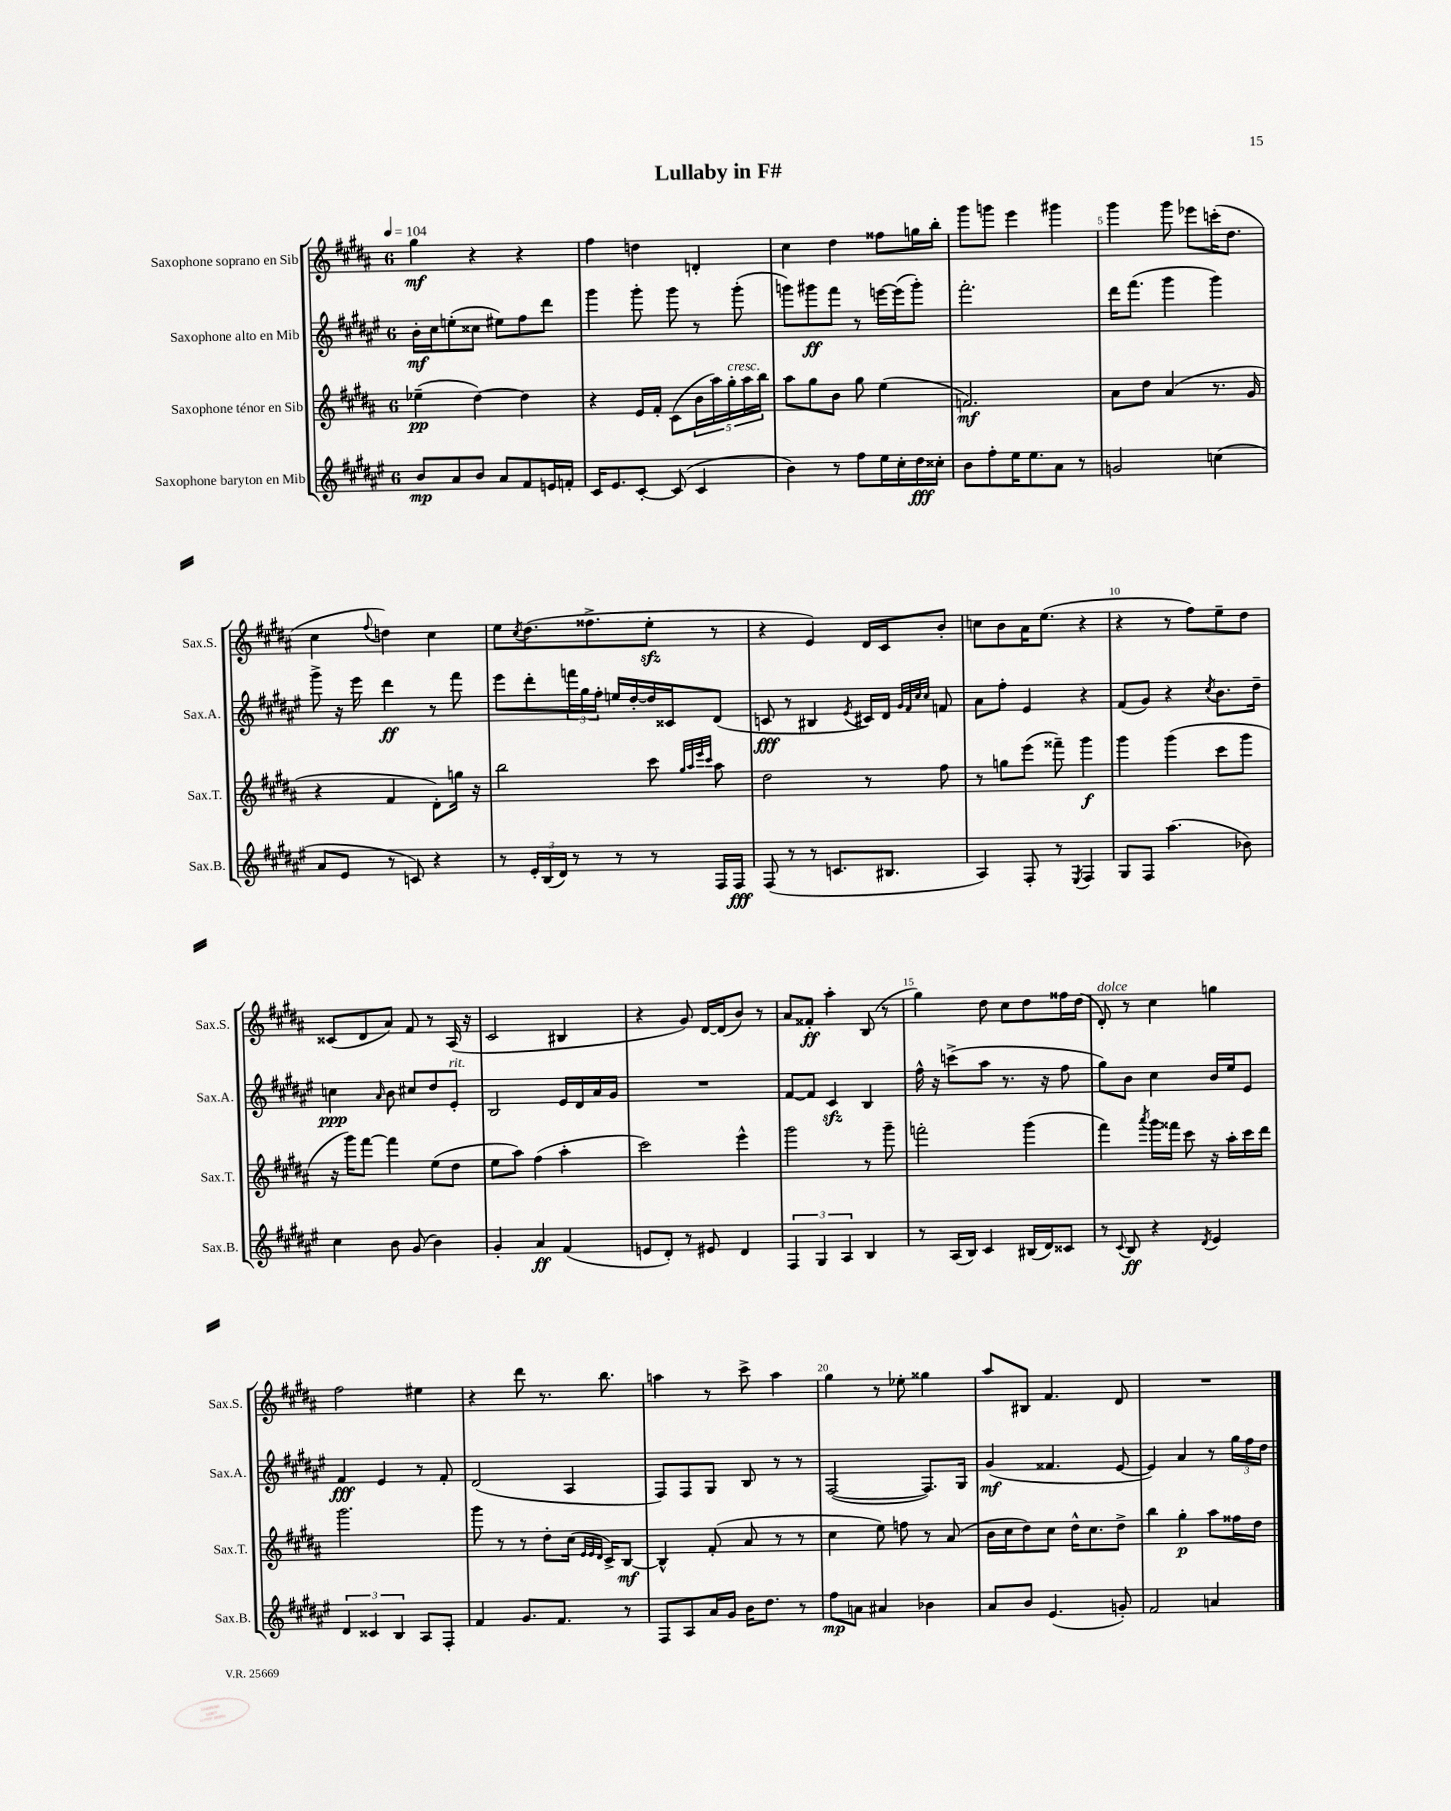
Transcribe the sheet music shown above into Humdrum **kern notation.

**kern	**dynam	**kern	**dynam	**kern	**dynam	**kern	**dynam
*part4	*part4	*part3	*part3	*part2	*part2	*part1	*part1
*staff4	*staff4	*staff3	*staff3	*staff2	*staff2	*staff1	*staff1
*I"Saxophone baryton en Mib	*	*I"Saxophone ténor en Sib	*	*I"Saxophone alto en Mib	*	*I"Saxophone soprano en Sib	*
*I'Sax.B.	*	*I'Sax.T.	*	*I'Sax.A.	*	*I'Sax.S.	*
*clefG2	*	*clefG2	*	*clefG2	*	*clefG2	*
*k[f#c#g#d#a#e#]	*	*k[f#c#g#d#a#]	*	*k[f#c#g#d#a#e#]	*	*k[f#c#g#d#a#]	*
*M6/8	*	*M6/8	*	*M6/8	*	*M6/8	*
*MM104	*	*MM104	*	*MM104	*	*MM104	*
=1	=1	=1	=1	=1	=1	=1	=1
8b/L	mp	(4ee-X~\	pp	16b'\LL	mf	4gg#\	mf
.	.	.	.	16cc#\J	.	.	.
8a#/	.	.	.	(8een'\	.	.	.
8b/J	.	[4dd#\)	.	8cc##X\J	.	4r	.
8a#/L	.	.	.	8ee#X\L)	.	.	.
8f#/	.	4dd#\]	.	8ff#\	.	4r	.
16en/L	.	.	.	8ddd#\J	.	.	.
16fn'/JJ	.	.	.	.	.	.	.
=2	=2	=2	=2	=2	=2	=2	=2
16c#/KL	.	4r	.	4ggg#\	.	4ff#\	.
8.e#/	.	.	.	.	.	.	.
[8c#'/J	.	16e/LL	.	8ggg#'\	.	4ddn\	.
.	.	16f#'/JJ	.	.	.	.	.
(8c#/]	.	(8c#\L	.	8ggg#\	.	.	.
4c#/	.	20b\L	.	8r	.	4dn'/	.
.	.	20aa#\)	.	.	.	.	.
!	!	!LO:TX:a:i:t=cresc.	!	!	!	!	!
.	.	20gg#'\	.	.	.	.	.
.	.	.	.	(8ggg#'\	.	.	.
.	.	20aa#\	.	.	.	.	.
.	.	20bb\JJ	.	.	.	.	.
=3	=3	=3	=3	=3	=3	=3	=3
4b\)	.	8aa#\L	.	8gggn\L)	.	4cc#\	.
.	.	8gg#\	.	8ggg#X\	ff	.	.
8r	.	8b\J	.	8fff#\J	.	4dd#\	.
8ff#\L	.	8gg#\	.	8r	.	.	.
16ee#\L	.	(4ee\	.	[16eeen\LL	.	8ff##X\L	.
16cc#'\	.	.	.	(16eee\J]	.	.	.
16dd#\	fff	.	.	8ggg#'\J)	.	16ggn\L	.
16cc##X'\JJ	.	.	.	.	.	16bb'\JJ	.
=4	=4	=4	=4	=4	=4	=4	=4
8b\L	.	2.fn/)	mf	2.fff#'\	.	8ggg#\L	.
8ff#'\	.	.	.	.	.	8gggn\J	.
16ee#\K	.	.	.	.	.	4eee\	.
8.ee#\	.	.	.	.	.	.	.
8a#\J	.	.	.	.	.	4ggg#X\	.
8r	.	.	.	.	.	.	.
=5	=5	=5	=5	=5	=5	=5	=5
2gn/	.	8a#\L	.	16ddd#\KL	.	4ggg#\	.
.	.	.	.	(8.fff#\J	.	.	.
.	.	8dd#\J	.	.	.	.	.
.	.	(4a#/	.	4ggg#\	.	8ggg#\	.
.	.	.	.	.	.	8eee-X\L	.
(4ccn\	.	8.r	.	4ggg#\)	.	(16cccn'\K	.
.	.	.	.	.	.	8.dd#\J	.
.	.	16g#/	.	.	.	.	.
!!LO:LB:g=z
=6	=6	=6	=6	=6	=6	=6	=6
8a#/L	.	4r	.	8ggg#^\	.	4cc#\	.
8e#/J	.	.	.	16r	.	.	.
.	.	.	.	16eee#\	.	.	.
.	.	.	.	.	.	8qqff#/	.
8r	.	4f#/	.	4ddd#\	ff	4ddn\)	.
8cn/)	.	.	.	.	.	.	.
4r	.	8d#'\L)	.	8r	.	4cc#\	.
.	.	16ggn\Jk	.	8fff#\	.	.	.
.	.	16r	.	.	.	.	.
=7	=7	=7	=7	=7	=7	=7	=7
8r	.	2bb\	.	8eee#\L	.	8ee\L	.
.	.	.	.	.	.	8qcc#/	.
24e#'/LL	.	.	.	8ddd#'\	.	(8.dd#\	.
(24B/	.	.	.	.	.	.	.
24d#/JJ)	.	.	.	.	.	.	.
8r	.	.	.	24fffn\L	.	.	.
.	.	.	.	24gg#\	.	.	.
.	.	.	.	.	.	8.ff##X^\	.
.	.	.	.	24ff#'\JJ	.	.	.
8r	.	.	.	16een/LL	.	.	.
.	.	.	.	[16dd#'/	.	.	.
8r	.	8ccc#\	.	16dd#/]	.	8eezz'\J	.
.	.	.	.	16c##X/J	.	.	.
.	.	32qqgg#/LLL	.	.	.	.	.
.	.	32qqaa#/	.	.	.	.	.
.	.	32qqeee/	.	.	.	.	.
.	.	32qqccc#/JJJ	.	.	.	.	.
16F#/LL	.	8aa#\	.	(8d#/J	.	8r	.
16F#/JJ	fff	.	.	.	.	.	.
=8	=8	=8	=8	=8	=8	=8	=8
(8F#/	.	2dd#\	.	8cn/	fff	4r	.
8r	.	.	.	8r	.	.	.
8r	.	.	.	4B#X/	.	4e/)	.
8.cn/L	.	.	.	.	.	.	.
.	.	.	.	8qe#/	.	.	.
.	.	8r	.	16c#X/LL)	.	16d#/LL	.
8.B#X/J	.	.	.	16d#/JJ	.	16c#/J	.
.	.	.	.	32qqg#/LLL	.	.	.
.	.	.	.	32qqf#/	.	.	.
.	.	.	.	32qqcc#/	.	.	.
.	.	.	.	32qqcc#/JJJ	.	.	.
.	.	8ff#\	.	8fn/	.	8b'/J	.
=9	=9	=9	=9	=9	=9	=9	=9
4A#/)	.	8r	.	8a#\L	.	8ccn\L	.
.	.	8ggn\L	.	8ff#'\J	.	8b\	.
8F#'/	.	(8eee\J	.	4e#/	.	16a#\K	.
.	.	.	.	.	.	(8.ee\J	.
8r	.	8fff##X~\)	.	.	.	.	.
8qE#/	.	.	.	.	.	.	.
4F#/	.	4ggg#\	f	4r	.	4r	.
=10	=10	=10	=10	=10	=10	=10	=10
8G#/L	.	4ggg#\	.	(8f#/L	.	4r	.
8F#/J	.	.	.	8g#/J)	.	.	.
(4.aa#\	.	(4ggg#\	.	4r	.	8r	.
.	.	.	.	.	.	8ff#\L)	.
.	.	.	.	8qcc#/	.	.	.
.	.	8ccc#\L	.	8.b\L	.	8ee~\	.
8b-X\)	.	8ggg#\J	.	.	.	8dd#\J	.
.	.	.	.	16dd#~\Jk	.	.	.
!!LO:LB:g=z
=11	=11	=11	=11	=11	=11	=11	=11
4cc#\	.	16r	.	4ccn\	ppp	(8c##X/L	.
.	.	16ggg#\KL)	.	.	.	.	.
.	.	[8fff#\J	.	.	.	8d#/	.
.	.	.	.	16qqa#/	.	.	.
8b\	.	4fff#\]	.	8b\	.	8a#/J)	.
(8g#/	.	.	.	8cc#X/L	.	8f#/	.
4b\)	.	(8ee\L	.	8dd#/	.	8r	.
!	!	!	!	!LO:TX:a:i:t=rit.	!	!	!
.	.	8dd#\J	.	8e#'/J	.	(16A#/	.
.	.	.	.	.	.	16r	.
=12	=12	=12	=12	=12	=12	=12	=12
4g#'/	.	8ee\L	.	2B/	.	2c#/	.
.	.	8aa#\J)	.	.	.	.	.
4a#/	ff	(4ff#\	.	.	.	.	.
(4f#/	.	4aa#'\	.	16e#/LL	.	4B#X/	.
.	.	.	.	16d#/	.	.	.
.	.	.	.	16a#/	.	.	.
.	.	.	.	16g#/JJ	.	.	.
=13	=13	=13	=13	=13	=13	=13	=13
8en/L	.	2ccc#\)	.	2.r	.	4r	.
8d#'/J)	.	.	.	.	.	.	.
8r	.	.	.	.	.	8g#/)	.
8e#X/	.	.	.	.	.	[16d#/LL	.
.	.	.	.	.	.	(16d#/J]	.
4d#/	.	4eee^^\	.	.	.	8b/J)	.
.	.	.	.	.	.	8r	.
=14	=14	=14	=14	=14	=14	=14	=14
6F#/	.	2ggg#\	.	[8f#/L	.	8a#/L	.
.	.	.	.	8f#/J]	.	8f##X'/J	ff
6G#/	.	.	.	.	.	.	.
.	.	.	.	4c#zz/	.	4aa#'\	.
6A#/	.	.	.	.	.	.	.
4B/	.	8r	.	4B/	.	(8B/	.
.	.	8ggg#~\	.	.	.	8r	.
=15	=15	=15	=15	=15	=15	=15	=15
8r	.	2fffn'\	.	16ff#^^\	.	4gg#\)	.
.	.	.	.	16r	.	.	.
(16A#/LL	.	.	.	(8cccn^\L	.	.	.
16B/JJ)	.	.	.	.	.	.	.
4c#/	.	.	.	8aa#\J	.	8dd#\	.
.	.	.	.	8.r	.	8cc#\L	.
(16B#X/LL	.	(4ggg#\	.	.	.	8dd#\	.
16d#/J)	.	.	.	16r	.	.	.
8c##X/J	.	.	.	8ff#\	.	16ff##X\L	.
.	.	.	.	.	.	(16dd#\JJ	.
=16	=16	=16	=16	=16	=16	=16	=16
!	!	!	!	!	!	!LO:TX:a:i:t=dolce	!
8r	.	4fff#\)	.	8gg#\L)	.	8d#'/)	.
8qqc#/	.	.	.	.	.	.	.
8B/	ff	.	.	8b\J	.	8r	.
.	.	8qaaa#/	.	.	.	.	.
4r	.	16ggg#\LL	.	4cc#\	.	4cc#\	.
.	.	16fff##X\JJ	.	.	.	.	.
.	.	8ccc#\	.	.	.	.	.
8qd#/	.	.	.	.	.	.	.
4e#/	.	16r	.	16b/LL	.	4ggn\	.
.	.	16aa#'\LL	.	16ee#/J	.	.	.
.	.	16ccc#\	.	8e#/J	.	.	.
.	.	16ddd#\JJ	.	.	.	.	.
!!LO:LB:g=z
=17	=17	=17	=17	=17	=17	=17	=17
6d#/	.	2.ggg#\	.	4f#/	fff	2ff#\	.
6c##X/	.	.	.	.	.	.	.
.	.	.	.	4e#/	.	.	.
6B/	.	.	.	.	.	.	.
8A#/L	.	.	.	8r	.	4ee#X\	.
8F#'/J	.	.	.	8f#'/	.	.	.
=18	=18	=18	=18	=18	=18	=18	=18
4f#/	.	8ggg#\	.	(2d#/	.	4r	.
.	.	8r	.	.	.	.	.
8.g#/L	.	8r	.	.	.	8ddd#\	.
.	.	8dd#'\L	.	.	.	8.r	.
8.f#/J	.	.	.	.	.	.	.
.	.	(16cc#\Jk	.	4A#/	.	.	.
.	.	32qqe/LLL	.	.	.	.	.
.	.	32qqe/	.	.	.	.	.
.	.	32qqd#/JJJ	.	.	.	.	.
.	.	16c#^/KL)	.	.	.	8.bb\	.
8r	.	[8B/J	mf	.	.	.	.
=19	=19	=19	=19	=19	=19	=19	=19
8F#/L	.	4B^^/]	.	8F#/L)	.	4aan\	.
8A#/	.	.	.	8F#/	.	.	.
16a#/L	.	(8f#'/	.	8G#/J	.	8r	.
16g#/JJ	.	.	.	.	.	.	.
16b\KL	.	8a#/	.	8B/	.	8ccc#^\	.
8.dd#\J	.	.	.	.	.	.	.
.	.	8r	.	8r	.	4aa\	.
8r	.	8r	.	8r	.	.	.
=20	=20	=20	=20	=20	=20	=20	=20
8ff#\L	mp	4cc#\	.	([2F#/	.	4gg#\	.
8an\J	.	.	.	.	.	.	.
4a#X/	.	8ee\)	.	.	.	8r	.
.	.	8ffn\	.	.	.	8ee-X'\	.
4b-X\	.	8r	.	8.F#/L])	.	4gg##X\	.
.	.	(8a#/	.	.	.	.	.
.	.	.	.	16G#/Jk	.	.	.
=21	=21	=21	=21	=21	=21	=21	=21
8a#/L	.	16b\LL	.	(4g#/	mf	8aa#/L	.
.	.	16cc#\J	.	.	.	.	.
8b/J	.	8dd#\)	.	.	.	8B#X/J	.
(4.e#/	.	8cc#\J	.	4.f##X/	.	4.f#/	.
.	.	16dd#^^\KL	.	.	.	.	.
.	.	8.cc#\	.	.	.	.	.
8gn'/)	.	8dd#^\J	.	[8e#/	.	8d#/	.
=22	=22	=22	=22	=22	=22	=22	=22
2f#/	.	4bb\	.	4e#/])	.	2.r	.
.	.	4gg#'\	p	4a#/	.	.	.
4an/	.	8aa#\L	.	8r	.	.	.
.	.	16ff##X\L	.	24gg#\LL	.	.	.
.	.	.	.	24ff#\	.	.	.
.	.	16dd#\JJ	.	.	.	.	.
.	.	.	.	24dd#\JJ	.	.	.
==	==	==	==	==	==	==	==
*-	*-	*-	*-	*-	*-	*-	*-
